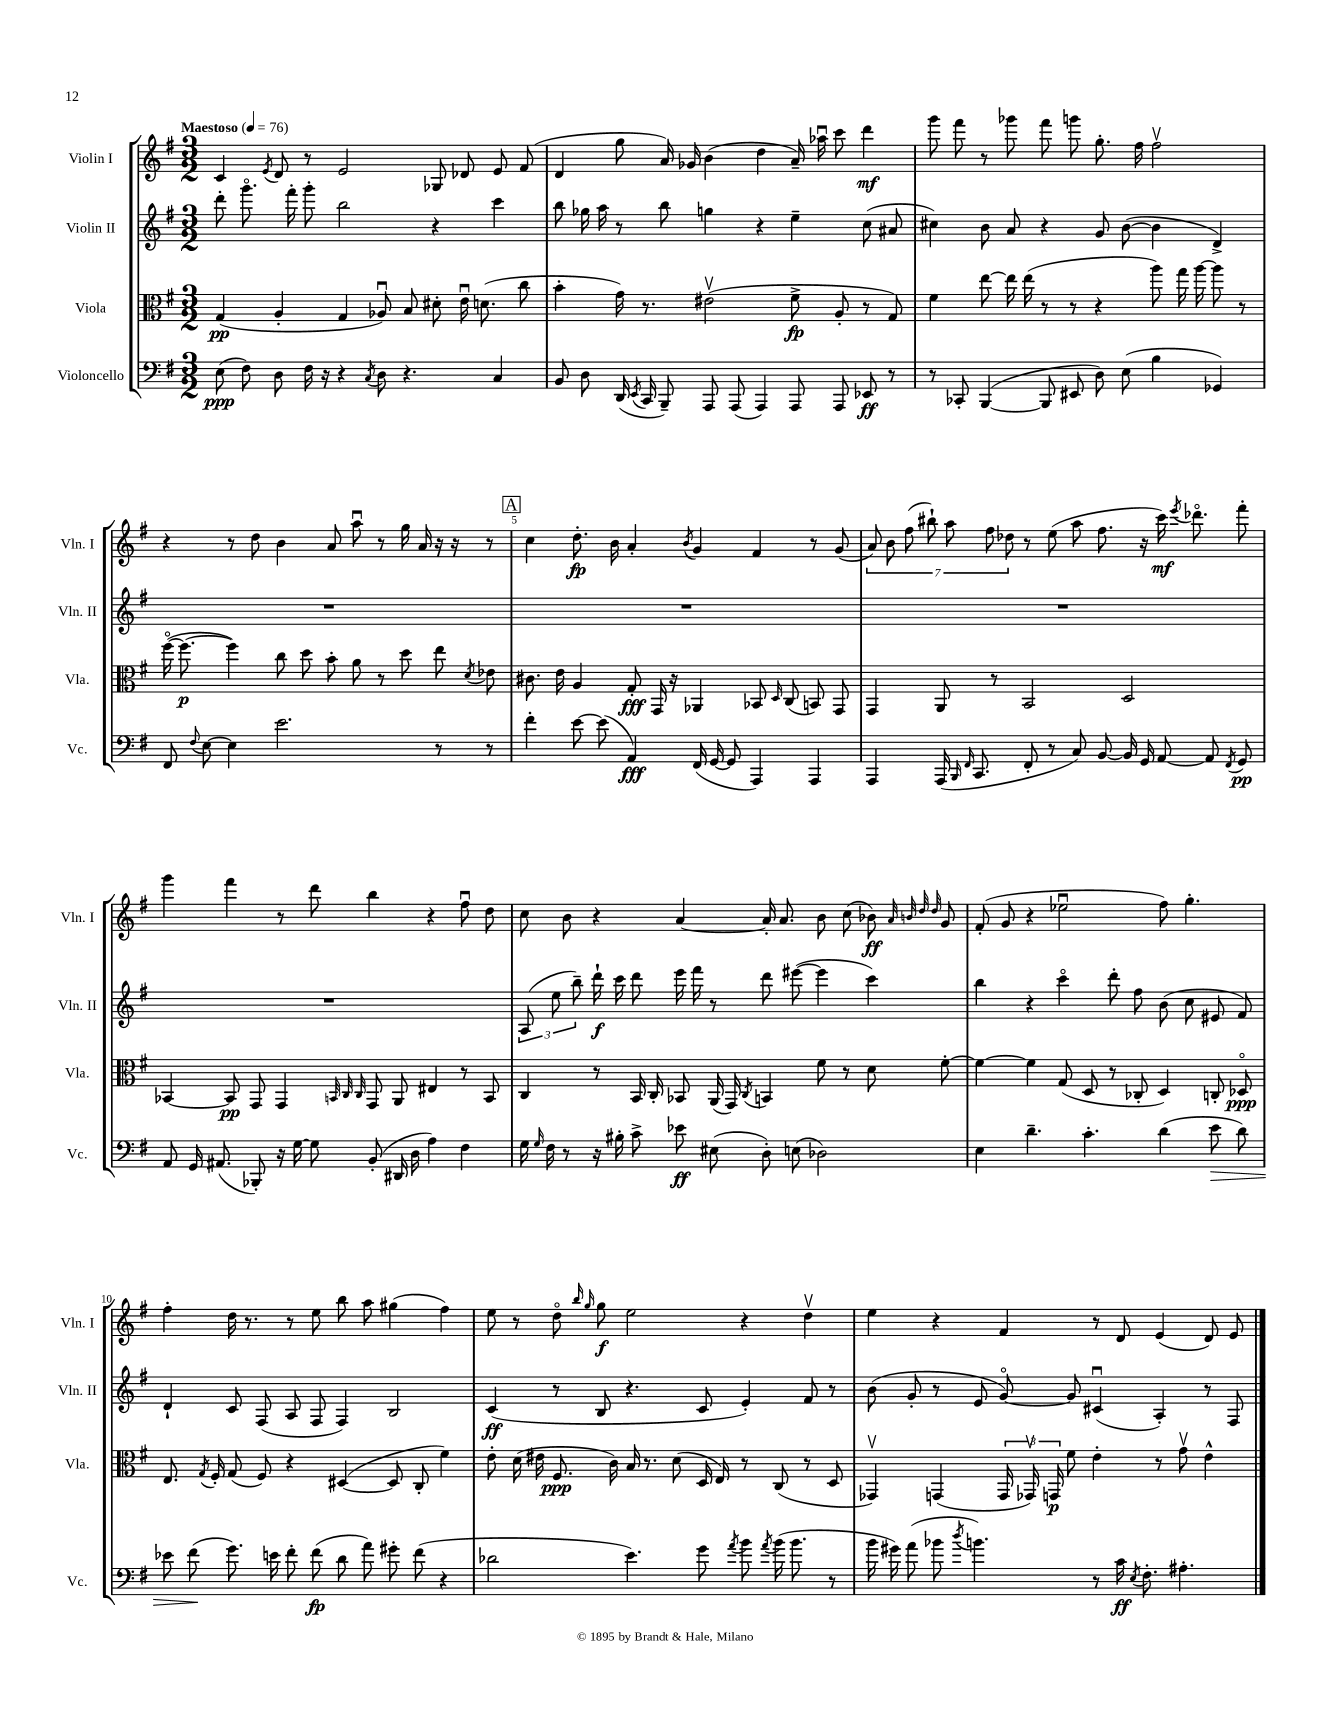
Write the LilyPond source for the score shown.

<<
\new StaffGroup <<
\new Staff = "s0" \with { instrumentName = "Violin I" shortInstrumentName = "Vln. I" } {
    \clef treble \key g \major \numericTimeSignature \time 3/2 \tempo "Maestoso" 4 = 76
    \autoBeamOff c'4 \acciaccatura { e'8 } d'8 r8 e'2 ges8 des'8 e'8 fis'8( |
    d'4 g''8 a'16) ges'16 b'4( d''4 a'16--) aes''16\downbow c'''8 d'''4\mf |
    g'''8 fis'''8 r8 ges'''8 fis'''8 g'''8 g''8.-. fis''16 fis''2\upbow |
    r4 r8 d''8 b'4 a'8 a''8\downbow r8 g''16 a'16 r16 r16 r8 |
    \mark \markup { \box "A" } c''4 d''8.-.\fp b'16 a'4-. \acciaccatura { b'8 } g'4 fis'4 r8 g'8( |
    \tuplet 7/4 { a'8) b'8 fis''8( bis''8-!) a''8 fis''8 des''8 } r8 e''8( a''8 fis''8. r16 c'''16\mf) \acciaccatura { e'''8 } des'''8.\flageolet fis'''8-. |
    g'''4 fis'''4 r8 d'''8 b''4 r4 fis''8\downbow d''8 |
    c''8 b'8 r4 a'4~ a'16-. a'8. b'8 c''8( bes'8\ff) \grace { a'32 b'32 d''32 d''32 } g'8 |
    fis'8-.( g'8 r4 ees''2\downbow fis''8) g''4.-. |
    fis''4-. d''16 r8. r8 e''8 b''8 a''8 gis''4( fis''4) |
    e''8 r8 d''8\flageolet \grace { b''16 g''16 } g''8\f e''2 r4 d''4\upbow |
    e''4 r4 fis'4 r8 d'8 e'4( d'8) e'8 \bar "|." |
}
\new Staff = "s1" \with { instrumentName = "Violin II" shortInstrumentName = "Vln. II" } {
    \clef treble \key g \major \numericTimeSignature \time 3/2
    \autoBeamOff d'''8-. g'''8.\flageolet fis'''16-. g'''8-. b''2 r4 c'''4 |
    b''8 ges''16 a''16 r8 b''8 g''4 r4 e''4-- c''8( ais'8 |
    cis''4) b'8 a'8 r4 g'8 b'8~( b'4 d'4->) |
    R1. |
    \mark \markup { \box "A" } R1. |
    R1. |
    R1. |
    \tuplet 3/2 { a8( e''8 b''8--) } d'''16-!\f c'''16 d'''8 e'''16 fis'''16 r8 d'''8 eis'''8~( eis'''4 c'''4) |
    b''4 r4 c'''4\flageolet d'''8-. fis''8 b'8( c''8 eis'8 fis'8) |
    d'4-! c'8 fis8( a8 fis8 fis4) b2 |
    c'4\ff( r8 b8 r4. c'8 e'4-.) fis'8 r8 |
    b'8( g'8-. r8 e'8 g'8~\flageolet) g'8 cis'4\downbow( a4-.) r8 fis8 \bar "|." |
}
\new Staff = "s2" \with { instrumentName = "Viola" shortInstrumentName = "Vla." } {
    \clef alto \key g \major \numericTimeSignature \time 3/2
    \autoBeamOff g4\pp( a4-. g4 aes8\downbow) b8 dis'8-. e'16\downbow d'8.( c''8 |
    b'4-. g'16) r8. eis'2\upbow( fis'8->\fp a8-. r8 g8) |
    fis'4 e''8~ e''16 e''16( r8 r8 r4 a''8) g''16 a''16~ a''8 r8 |
    fis''16~\flageolet( fis''8.~\p fis''4) c''8 d''8 b'8-. a'8 r8 d''8 e''8 \acciaccatura { d'8 } ees'8 |
    \mark \markup { \box "A" } cis'8. e'16 a4 g8-.\fff g,16 r16 aes,4 bes,8 \grace { d16 } c8( b,8) g,8 |
    g,4 a,8 r8 b,2 d2 |
    bes,4~ bes,8\pp g,8 g,4 \grace { b,32 c32 c32 } g,8 a,8 eis4 r8 b,8 |
    c4 r8 b,16 c16-. bes,8 a,16( g,16) \acciaccatura { c8 } b,4 fis'8 r8 d'8 fis'8~-. |
    fis'4~ fis'4 g8( d8 r8 ces8-. d4) c8-. des8\flageolet\ppp |
    e8. \acciaccatura { g8 } fis16-. g8( fis8) r4 dis4~( dis8 c8-. fis'4) |
    e'8-. d'16( eis'16 fis8.\ppp c'16) b16 r8. d'8( d16 e16) r8 c8( r8 d8 |
    ges,4\upbow) g,4( \tuplet 3/2 { g,16 ges,16\upbow) g,16\p } fis'8 e'4-. r8 g'8\upbow e'4-^ \bar "|." |
}
\new Staff = "s3" \with { instrumentName = "Violoncello" shortInstrumentName = "Vc." } {
    \clef bass \key g \major \numericTimeSignature \time 3/2
    \autoBeamOff e8\ppp( fis8) d8 fis16 r16 r4 \acciaccatura { c8 } d8 r4. c4 |
    b,8 d8 d,16( \acciaccatura { e,8 } c,16 b,,8--) a,,8 a,,8( a,,4) a,,8 a,,8 ees,8\ff r8 |
    r8 ces,8-. b,,4~( b,,8 eis,8 d8) e8( b4 ges,4) |
    fis,8 \appoggiatura { fis8 } e8~ e4 e'2. r8 r8 |
    \mark \markup { \box "A" } fis'4-. e'8~ e'8( a,4\fff) fis,16( g,16~ g,8 a,,4) a,,4 |
    a,,4 a,,16( \grace { b,,16 fis,16 } c,8. fis,8-. r8 c8) b,8~ b,16 g,16 a,8~ a,8 \acciaccatura { fis,8 } g,8\pp |
    a,8 g,16 ais,8.( bes,,8-.) r16 g16~ g8 b,8-.( dis,16 d16 a4) fis4 |
    g16 \grace { g16 } fis16 r8 r16 bis16-. c'8-> ees'8\ff eis8( d8-.) e8( des2) |
    e4 d'4.-- c'4.-. d'4( e'8\> d'8) |
    ees'8 fis'8\!( g'8.) e'16 fis'8-. fis'8\fp( d'8 a'8) gis'8-. fis'8( r4 |
    des'2 e'4.) g'8 \acciaccatura { a'8 } b'8 \acciaccatura { a'8 } b'16( b'8. r8 |
    b'16 gis'16) a'8( bes'8 \acciaccatura { d''8 } b'4.) r8 c'16\ff \acciaccatura { e8 } fis8.-. ais4.-. \bar "|." |
}
>>
>>
\layout { \context { \Score \override BarNumber.break-visibility = ##(#f #t #t) barNumberVisibility = #(every-nth-bar-number-visible 5) } }
